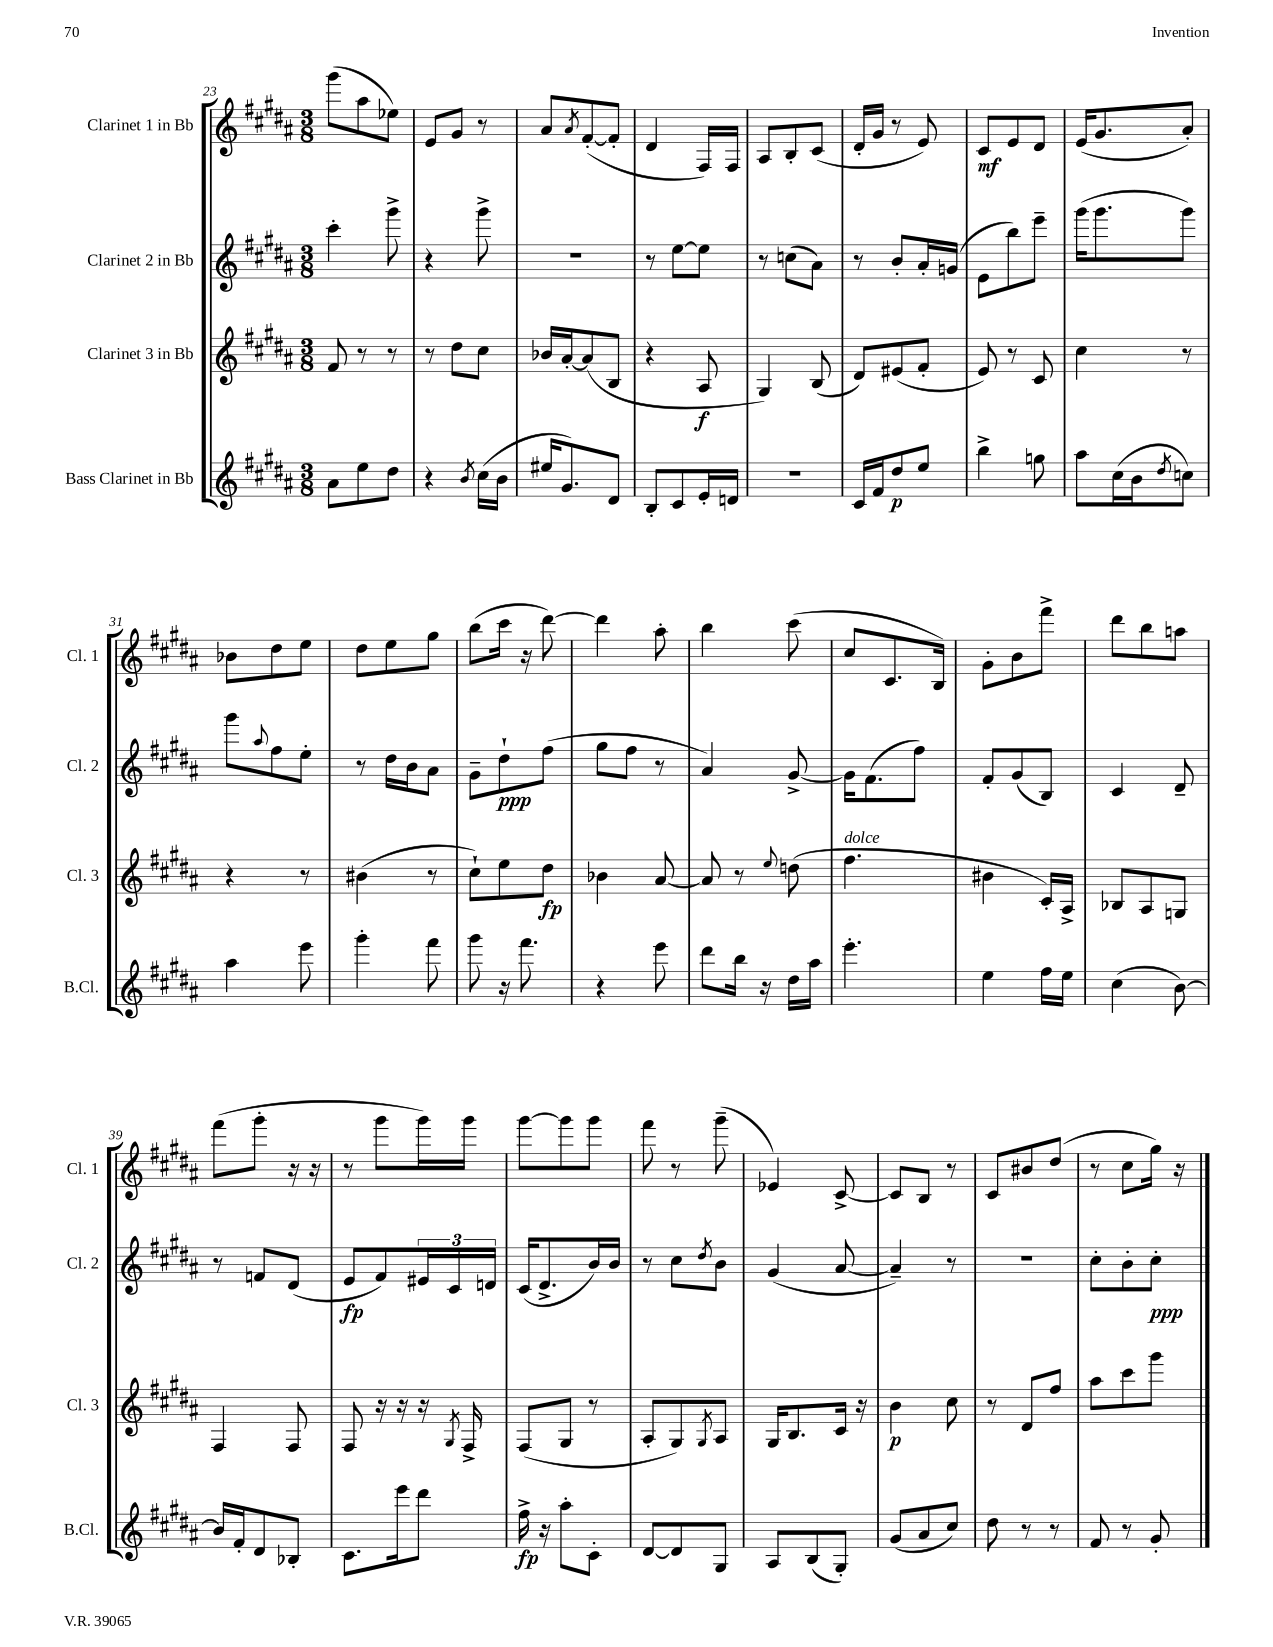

**kern	**kern	**kern	**kern
*staff4	*staff3	*staff2	*staff1
*clefG2	*clefG2	*clefG2	*clefG2
*k[f#c#g#d#a#]	*k[f#c#g#d#a#]	*k[f#c#g#d#a#]	*k[f#c#g#d#a#]
*M3/8	*M3/8	*M3/8	*M3/8
8a#	8f#	4ccc#'	(8ggg#
8ee	8r	.	8aa#
8dd#	8r	8ggg#^	8ee-)
=	=	=	=
4r	8r	4r	8e
.	8dd#	.	8g#
8qb	.	.	.
(16cc#	8cc#	8ggg#^	8r
16b	.	.	.
=	=	=	=
16ee#	16b-	4.r	8a#
8.g#)	[16a#'	.	.
.	.	.	8qa#
.	(8a#]	.	([8f#'
8d#	8B	.	8f#']
=	=	=	=
8B'	4r	8r	4d#
8c#	.	[8ee	.
16e'	8A#	8ee]	16F#)
16d	.	.	16F#
=	=	=	=
4.r	4G#)	8r	8A#
.	.	(8cc	8B'
.	(8B	8a#)	(8c#
=	=	=	=
16c#	8d#)	8r	16d#'
16f#	.	.	16g#
8dd#	(8e#	8b'	8r
8ee	8f#'	16a#'	8e)
.	.	(16g	.
=	=	=	=
4bb^	8e)	8e	8c#
.	8r	8bb)	8e
8gg	8c#	8eee~	8d#
=	=	=	=
8aa#	4cc#	(16ggg#	(16e
.	.	8.ggg#	8.g#
(16cc#	.	.	.
16b	.	.	.
8qdd#	.	.	.
8cc)	8r	8ggg#)	8a#')
=	=	=	=
4aa#	4r	8ggg#	8b-
.	.	8qqaa#	.
.	.	8ff#	8dd#
8eee	8r	8ee'	8ee
=	=	=	=
4ggg#'	(4b#	8r	8dd#
.	.	16dd#	8ee
.	.	16b	.
8fff#	8r	8a#	8gg#
=	=	=	=
8ggg#	8cc#`)	8g#~	(8bb
16r	8ee	8dd#`	16ccc#
8.fff#	.	.	16r
.	8dd#	(8ff#	[8ddd#)
=	=	=	=
4r	4b-	8gg#	4ddd#]
.	.	8ff#	.
8eee	[8a#	8r	8aa#'
=	=	=	=
8ddd#	8a#]	4a#)	4bb
16bb	8r	.	.
16r	.	.	.
.	8qqee	.	.
16dd#	(8dd	[8g#^	(8ccc#
16aa#	.	.	.
=	=	=	=
4.eee'	4.ff#	16g#]	8cc#
.	.	(8.f#	.
.	.	.	8.c#
.	.	8ff#)	.
.	.	.	16B)
=	=	=	=
4ee	4b#	8f#'	8g#'
.	.	(8g#	8b
16ff#	16c#')	8B)	8fff#^
16ee	16A#^	.	.
=	=	=	=
(4cc#	8B-	4c#	8ddd#
.	8A#	.	8bb
[8b)	8G	8d#~	8aa
=	=	=	=
16b]	4F#	8r	(8fff#
16f#'	.	.	.
8d#	.	8f	8ggg#'
8B-'	8F#	(8d#	16r
.	.	.	16r
=	=	=	=
8.c#	8F#	8e	8r
.	16r	8f#)	8ggg#
16eee	16r	.	.
8ddd#	16r	24e#	16ggg#)
.	.	24c#	.
.	8qG#	.	.
.	16F#^	.	16ggg#
.	.	24d	.
=	=	=	=
16ff#^	(8F#	(16c#	[8ggg#
16r	.	8.d#^	.
8aa#'	8G#	.	8ggg#]
8c#'	8r	16b)	8ggg#
.	.	16b	.
=	=	=	=
[8d#	8A#'	8r	8fff#
8d#]	8G#)	8cc#	8r
.	8qG#	8qdd#	.
8G#	8A#	8b	(8ggg#~
=	=	=	=
8A#	16G#	(4g#	4e-)
.	8.B	.	.
(8B	.	.	.
8G#')	16c#	[8a#	[8c#^
.	16r	.	.
=	=	=	=
(8g#	4b	4a#~])	8c#]
8a#	.	.	8B
8cc#)	8cc#	8r	8r
=	=	=	=
8dd#	8r	4.r	8c#
8r	8d#	.	8b#
8r	8ff#	.	(8dd#
=	=	=	=
8f#	8aa#	8cc#'	8r
8r	8ccc#	8b'	8cc#
8g#'	8ggg#	8cc#'	16gg#)
.	.	.	16r
==	==	==	==
*-	*-	*-	*-
